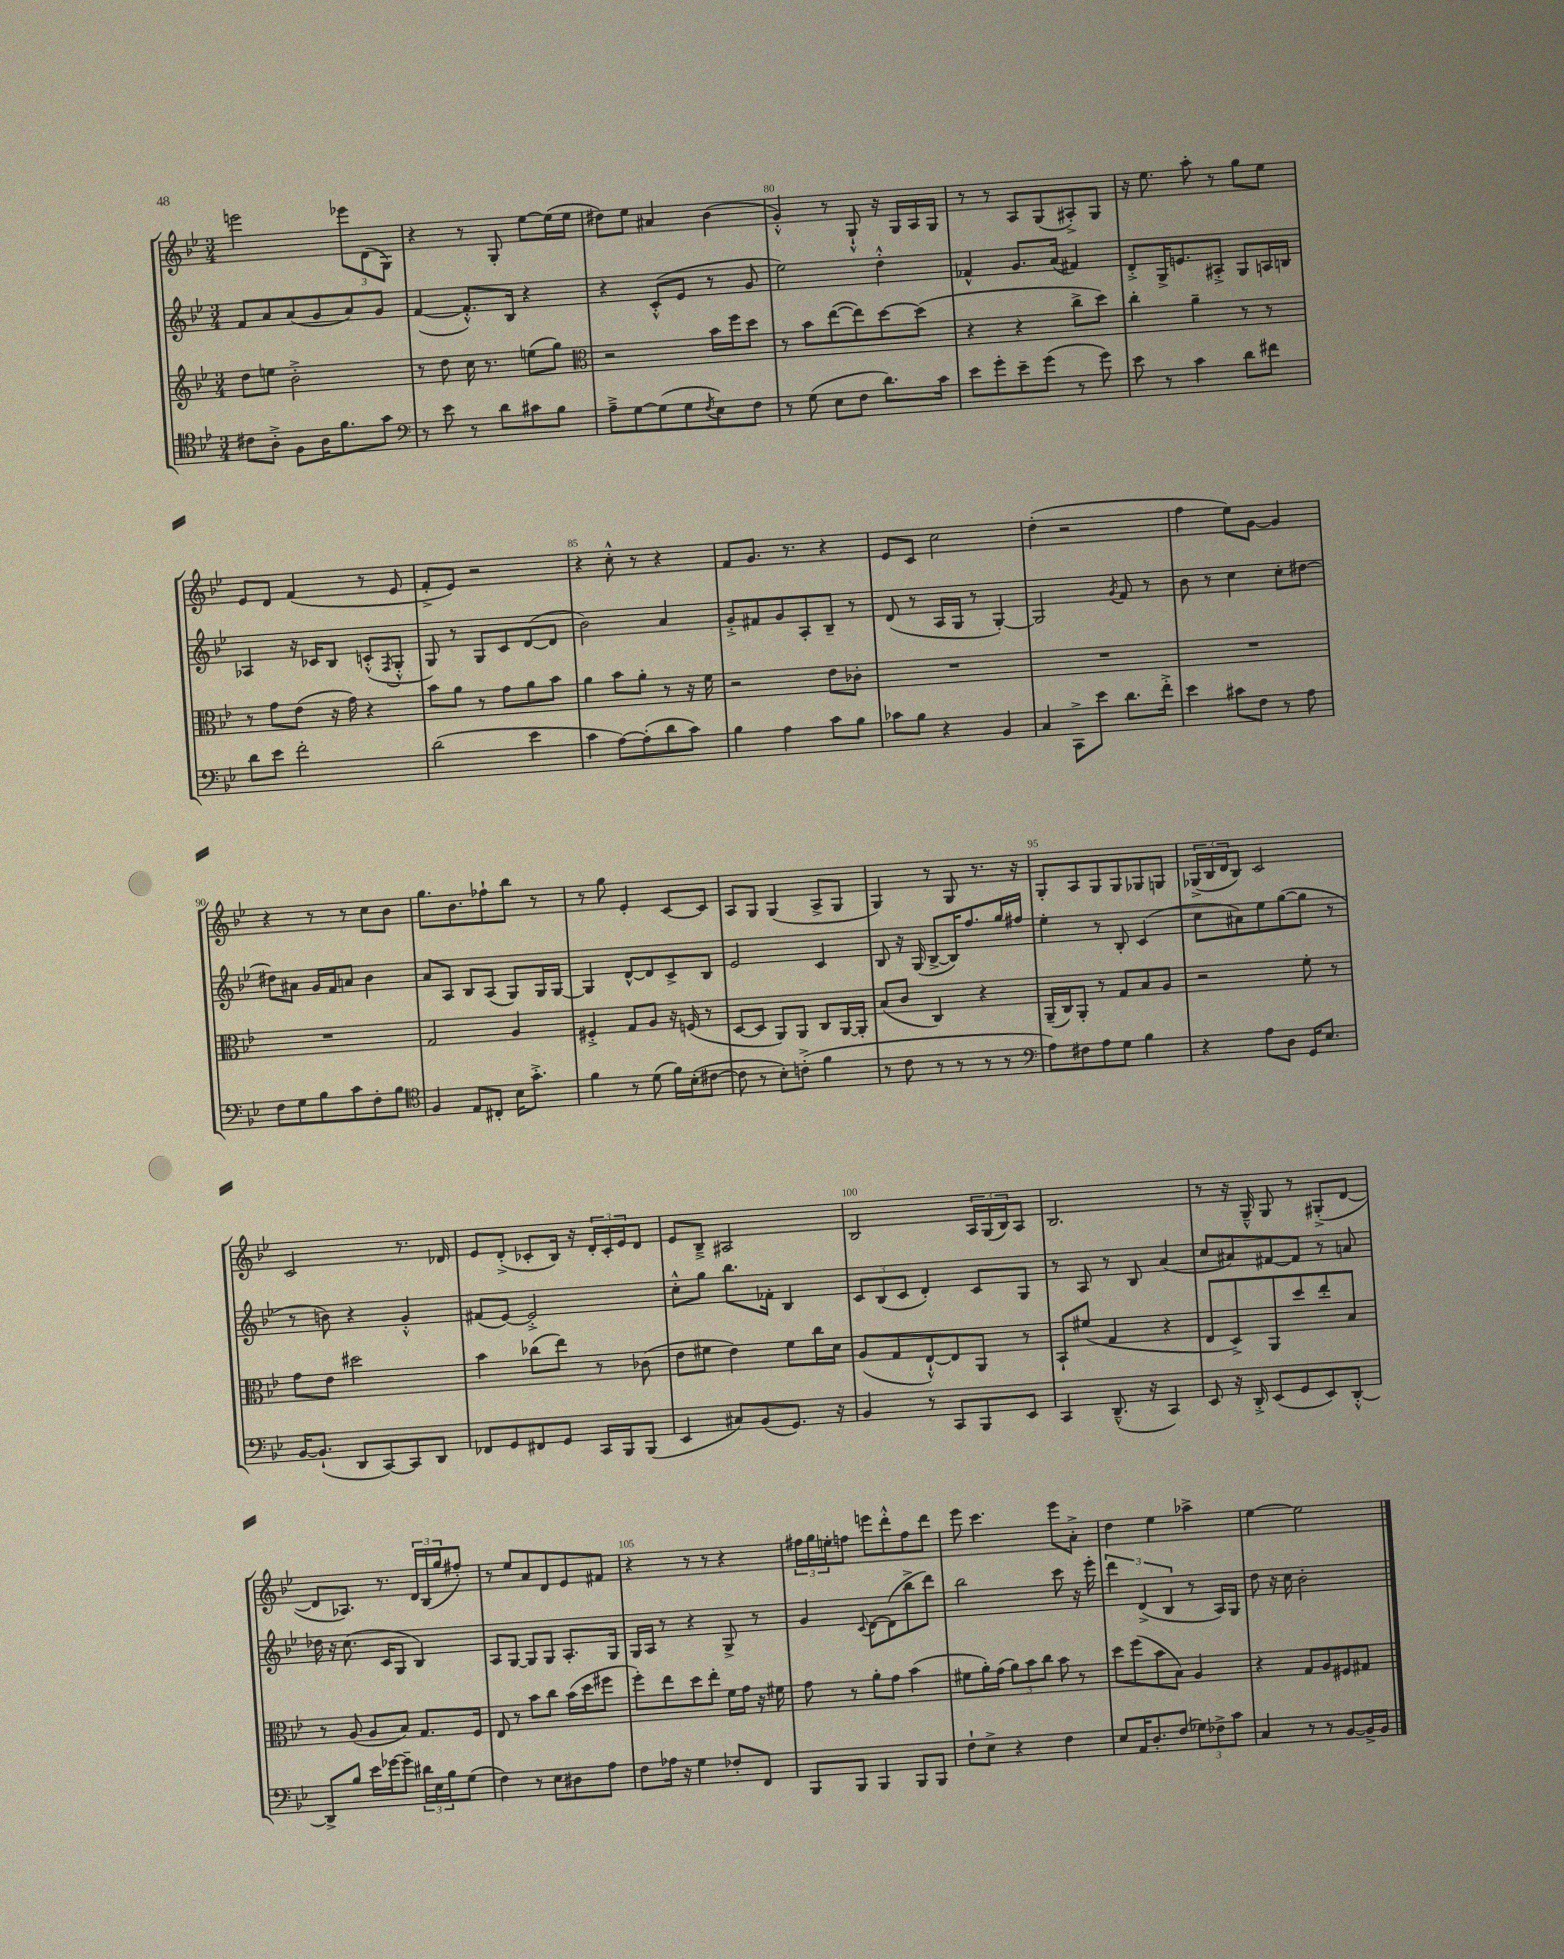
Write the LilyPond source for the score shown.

<<
\new StaffGroup <<
\new Staff = "s0" {
    \clef treble \key bes \major \numericTimeSignature \time 3/4
    e'''2 \tuplet 3/2 { ees'''8 d'8( g8) } |
    r4 r8 g8-. ees''8~ ees''16( ees''16 |
    dis''8) ees''8 ais'4 bes'4( |
    g'4-.-^) r8 g8-!-^ r16 g16 a16 g16 |
    r8 r8 a8 g8( ais8-.->) g8 |
    r16 ees''8. a''8-. r8 g''8 ees''8 |
    ees'8 d'8 f'4( r8 ees'8 |
    f'8-.-> ees'8) r2 |
    r4 c''8-.-^ r8 r4 |
    f'8 g'8. r8. r4 |
    ees'8 c'8 c''2 |
    d''4-.( r2 |
    f''4 ees''8) g'8~ g'4 |
    r4 r8 r8 c''8 bes'8 |
    g''8. bes'8. fes''8-! bes''8 r8 |
    r8 g''8 ees'4-. c'8~ c'8 |
    a8 g8 g4( a8-> g8 |
    g4) r8 g8 r8. r16 |
    g8-. a8 g8 g8 ges8 g8 |
    \tuplet 3/2 { ges16->( bes16 d'16 } bes8) c'2 |
    c'2 r8. des'16 |
    ees'8 d'8-.->( ces'8-. bes16) r16 \tuplet 3/2 { d'16-. ces'16-. ees'16 } d'8 |
    ees'8 bes8---> ais2 |
    bes2 \tuplet 3/2 { a16 g16( bes16) } a8 |
    bes2. |
    r8 r16 g16---^ g8 r8 gis8-.->( d'8~ |
    d'8 aes8.) r8. \tuplet 3/2 { d'16 bes16( g''16 } fis''8-.) |
    r8 ees''8 a'8 d'8 ees'8 fis'8 |
    r4 r8 r8 r4 |
    \tuplet 3/2 { fis''16 g''16 e''16-. } f''8 e'''8 d'''8-.-^ f''8 d'''8 |
    ees'''8 c'''4. ees'''8 a'8-.-> |
    d''4 ees''4 aes''4-> |
    ees''4~ ees''2 \bar "|." |
}
\new Staff = "s1" {
    \clef treble \key bes \major \numericTimeSignature \time 3/4
    f'8 a'8 a'8( g'8 a'8) g'8 |
    f'4~( f'8.-.-^) bes16 r4 |
    r4 c'8-.-^( ees'8 r8 g'8 |
    ees''2) d''4-.-^ |
    fes'4-^ g'8. a'16( fis'4) |
    d'8-.-> g16-> e'8. ais8-.-> g8 a16 b16 |
    aes4 r16 ces'16 bes8 c'8-.-^( \acciaccatura { f8 } g8-.-^ |
    g8) r8 g8 c'8 d'8~( d'8 |
    bes'2) a'4 |
    g'8-.-> fis'8 g'8 a8-. bes8-- r8 |
    d'8( r8 a16 g16 r8 g4~-.) |
    g2 \acciaccatura { g'8 } f'8 r8 |
    bes'8 r8 c''4 c''8-. dis''8~ |
    dis''8 ais'8 g'16 f'16 a'8 bes'4 |
    a'8 a8 bes8 a8( g8) g16 g16~ |
    g4 d'8~-^ d'8 c'8-> bes8 |
    ees'2 c'4 |
    bes8 r16 g16( bes8~-> bes16) f''8. g''16 fis''16 |
    ees''4-. r8 bes8-. c'4( |
    c''8 ais'8) ees''8 g''8~( g''8 r8 |
    r8 b'8) r4 g'4-.-^ |
    fis'8( ees'8~) ees'2-.-> |
    c''8-.-^ g''8 bes''8. fes'16-. bes4 |
    \tuplet 3/2 { c'8 bes8( c'8 } d'4-.) c'8 g8 |
    r8 a8 r8 bes8 a'4( |
    c''8 ais'8) fis'8~ fis'8 r8 a'8 |
    des''16 r16 c''8.( c'16 g8 bes4) |
    a8 g8~ g8 g8 a8.-. g16 |
    g16 a16 r8 r4 g8-> r8 |
    g'4 \appoggiatura { c'8 } d'8~ d'8( bes''8-> d'''8) |
    bes''2 c'''8 r16 ees'''16-. |
    \tuplet 3/2 { d'''4 d'4->( bes4 } r8 a16) g16 |
    d''8 r16 c''16 bes'2-. \bar "|." |
}
\new Staff = "s2" {
    \clef treble \key bes \major \numericTimeSignature \time 3/4
    d''8 e''8 bes'2-.-> |
    r8 d''8 c''16 r8. e''8( g''8) |
    \clef alto r2 bes'16 f''16 d''8 |
    r8 bes'8 ees''8~( ees''8) d''8~ d''8( |
    r4 r4 c''8-> d''8) |
    c''4-. a'4-- r8 r8 |
    r8 g'8 ees'8( r16 g'16) r4 |
    bes'8 a'8 r8 g'8 a'8 bes'8 |
    a'4 bes'8 a'8-. r8 r16 f'16 |
    r2 ees'8 ces'8-. |
    R2. |
    R2. |
    R2. |
    R2. |
    g2 a4 |
    fis4-.-> g8 a8 r16 f16( r8 |
    d8~ d8 a,8) a,8 c8 a,16~ a,16-. |
    bes8( c'8 c4) r4 |
    a,16--( c16) a,8-. r8 g8 bes8 a8 |
    r2 f'8-. r8 |
    g'8 ees'8 dis''2 |
    bes'4 ces''8( ees''8) r8 ces'8( |
    ees'8 fis'8 ees'4) fis'8 c''16 d'16 |
    a8( g8 ees8~-!-^) ees8 a,8 r8 |
    bes,8-! fis'8( g4 r4 |
    ees8 d8->) a,8 d''8 ees''8-. bes8 |
    r8 a8( a8 bes8) g8. f16 |
    ees8 r8 bes'8 c''8 bes'16( d''16 fis''8 |
    f''8-.) ees''8 d''8 ees''8-. f'16 g'16 r16 fis'16 |
    g'8 r8 a'8-. g'8 bes'4( |
    fis'8 a'16-.) g'16( \tuplet 3/2 { a'8) bes'8 c''8 } bes'8 r8 |
    d''8 f''8( bes'8 bes8) a4 |
    r4 g8 a8 fis8 gis8 \bar "|." |
}
\new Staff = "s3" {
    \clef tenor \key bes \major \numericTimeSignature \time 3/4
    cis'8 a8-.-> f8 a16 f'8. g'8 |
    \clef bass r8 ees'8 r8 d'8 cis'8 bes8 |
    a8---> g8~ g8( g8 \acciaccatura { f8 } ees8) f8 |
    r8 g8( ees8 f8 d'8.) c'16 |
    ees'8 g'8-. ees'8-- g'8( r8 g'8) |
    ees'8 r8 c'4 d'8 fis'8 |
    d'8 ees'8 f'2-. |
    d'2( ees'4 |
    c'4 a8~) a8-.( d'8 c'8) |
    bes4 a4 c'8 bes8 |
    ces'8 bes8 r4 bes,4 |
    c4 c,8-> ees'8 d'8. f'16-.-> |
    ees'4 cis'8 f8 r8 a8 |
    f8 g8 bes8 c'8 f8-. bes8 |
    \clef tenor f4 ees8 cis8-. bes16 g'8.-.-> |
    f'4 r8 d'8( f'16) bes16-.( cis'8~ |
    cis'8 r8 bes8-.) c'8-.->( f'4 |
    r8 c'8 r8 r8 r8 r8 |
    \clef bass a8) fis8 a8 g8 bes4 |
    r4 a8 d8 g,16 ees8. |
    bes,16~ bes,8.-!( d,8 c,8~) c,8 d,8 |
    fes,8 g,8 fis,8 g,8 c,16 bes,,16 bes,,8( |
    ees,4 cis8) bes,8( g,8.) r16 |
    bes,4 r8 c,8 bes,,8 ees,8 |
    c,4 d,8.---^( r16 c,4) |
    ees,8 r16 d,16-.-> ees,8( g,8 ees,8) d,8~-.-^ |
    d,8-> bes8 ees'16 ges'16~ ges'8-- \tuplet 3/2 { dis'16 ees16 bes16 } g8( |
    f4) r8 ees8 dis8 a8 |
    f8 aes16 r16 g4 fes8-. f,8 |
    bes,,8 bes,,8 bes,,4 bes,,8 bes,,8 |
    f8-! ees8-> r4 f4 |
    ees8 a,16 d8.-. f8( \tuplet 3/2 { ges8) fes8-> c'8 } |
    c4 r8 r8 bes,8~ bes,16-> bes,16 \bar "|." |
}
>>
>>
\layout { \context { \Score currentBarNumber = #77 \override BarNumber.break-visibility = ##(#f #t #t) barNumberVisibility = #(every-nth-bar-number-visible 5) } }
